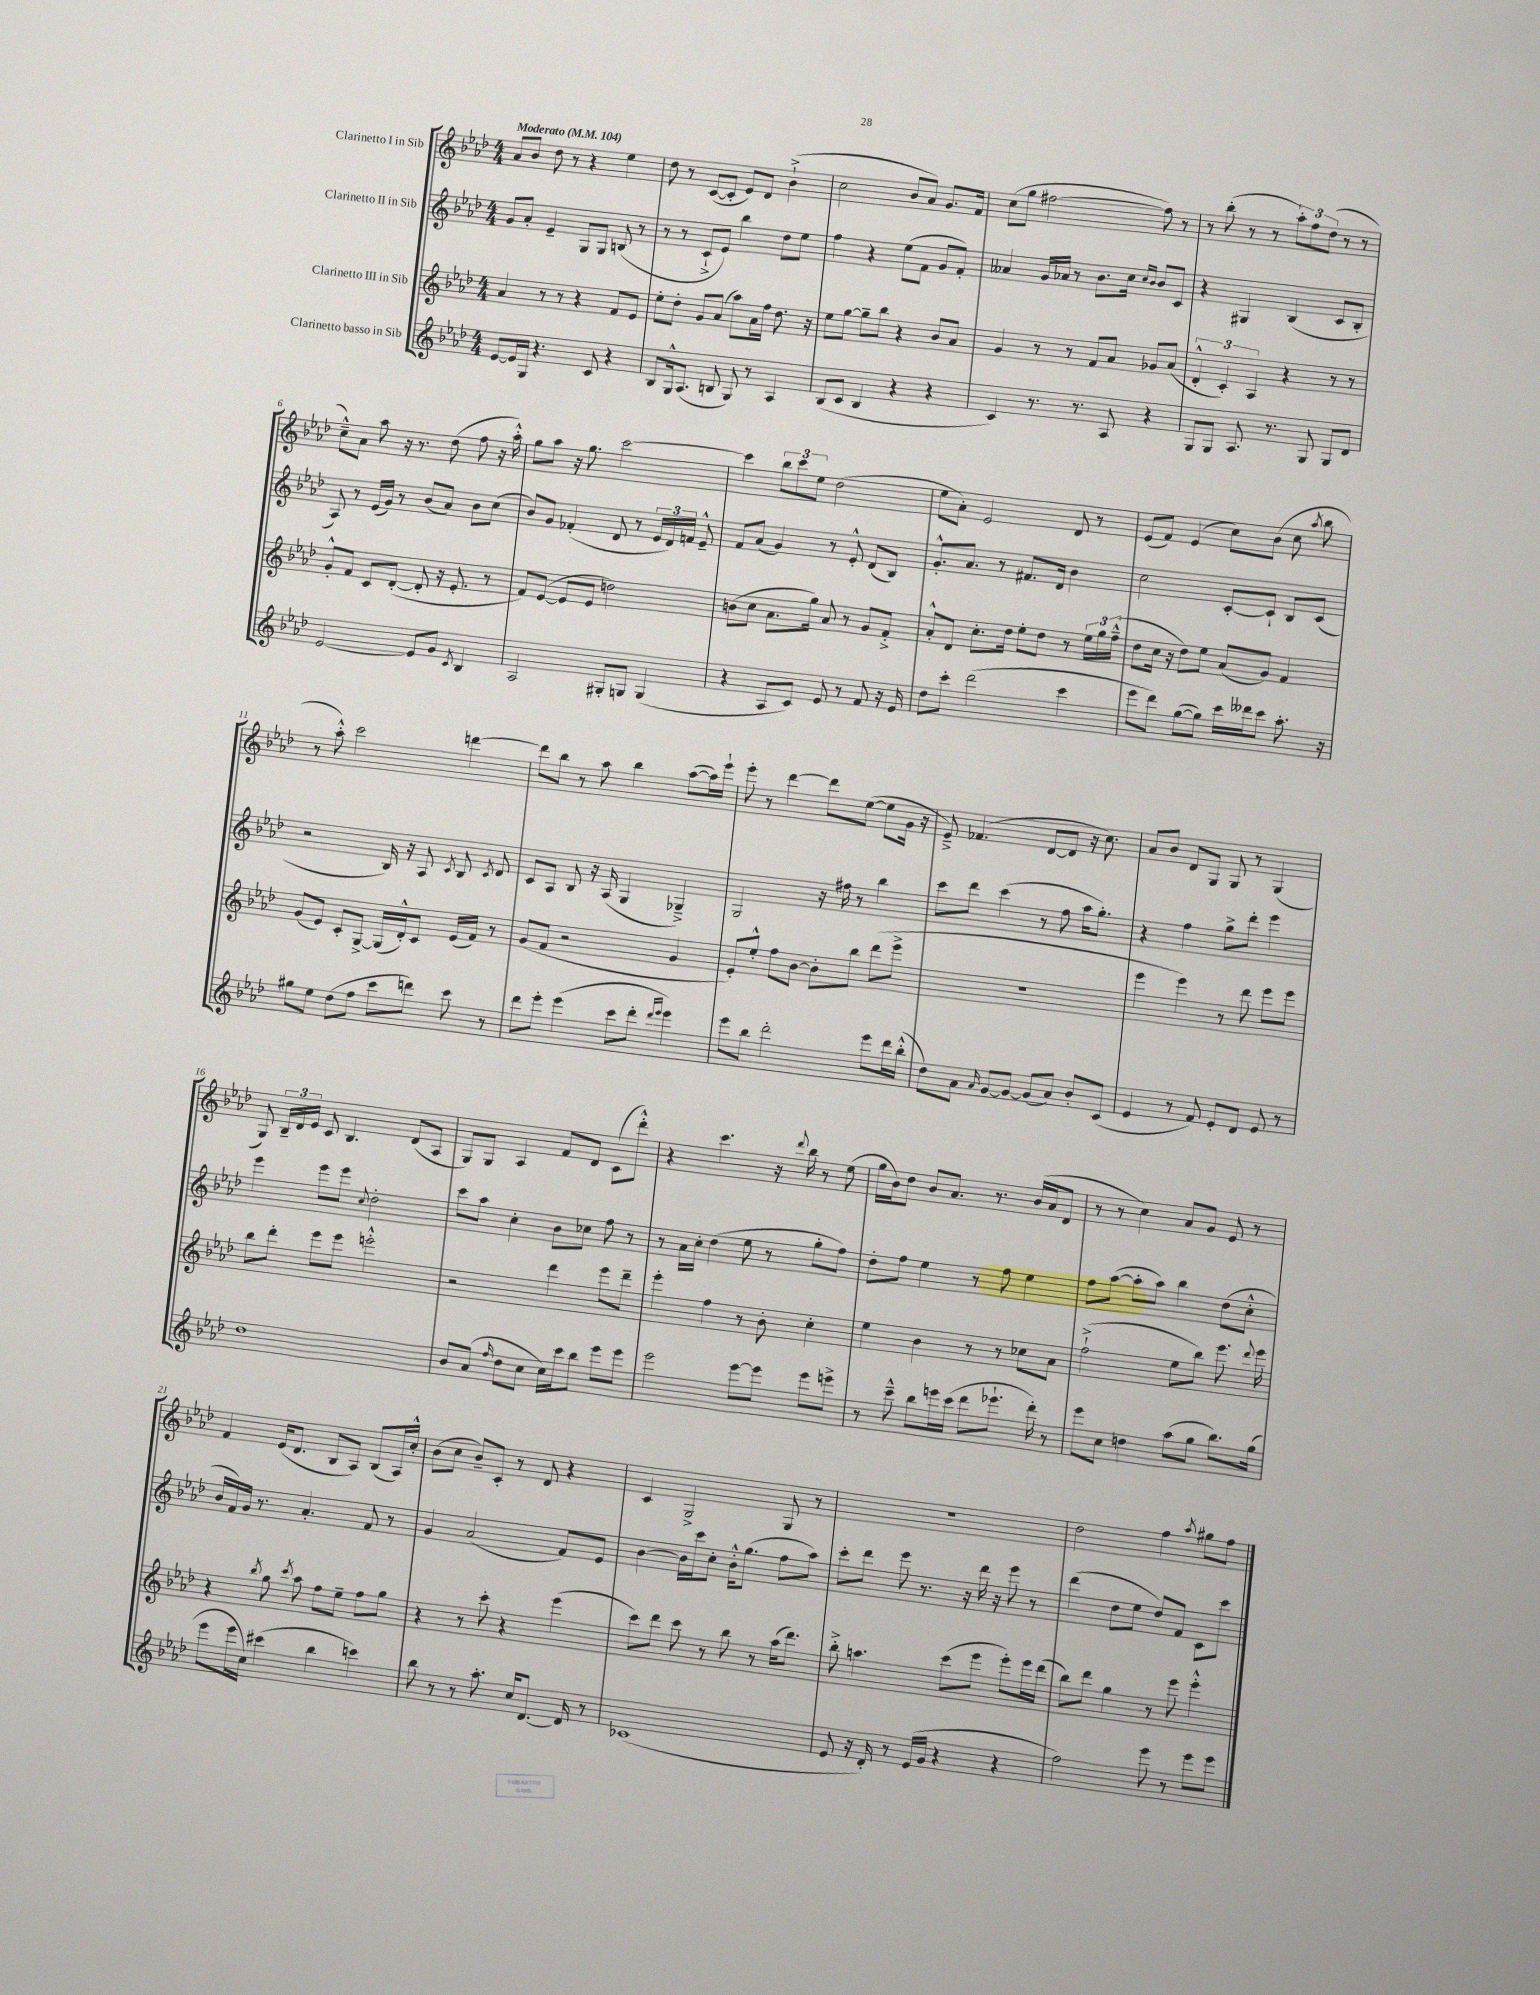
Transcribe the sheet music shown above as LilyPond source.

<<
\new StaffGroup <<
\new Staff = "s0" \with { instrumentName = "Clarinetto I in Sib" } {
    \clef treble \key aes \major \numericTimeSignature \time 4/4 \tempo "Moderato" 4 = 104
    \autoBeamOff aes'8[ bes'8] des''8 r8 r4 ees''4 |
    des''8 r8 c'8[~( c'8]-. ees'8[) des'8] bes'4-!->( |
    c''2 bes'8[ aes'8]) g'8.[ f'16] |
    c''8[( g''8] fis''2~ fis''8) r8 |
    r8 bes''8-.( r8 r8 \tuplet 3/2 { aes''8[-.) f''8 des''8]( } r8 r8 |
    c''8[---^) aes'8] aes''8 r16 r8. des''8( f''8 r16 aes''16-.-^) |
    g''8[ aes''8] r16 g''8. c'''2~ |
    c'''4 \tuplet 3/2 { bes''8[ c'''8 ees''8] } des''2( |
    ees''8[ aes'8]-.) ees'2 des'8 r8 |
    ees'8[( f'8]) ees'4( c''8[) bes'8]( c''8 \acciaccatura { aes''8 } bes''8 |
    r8 aes''8-.-^) c'''2 d'''4~ |
    d'''8[ bes''8] r8 aes''8 bes''4 aes''8[~( aes''16) ees'''16]-! |
    ees'''8-. r8 des'''4~ des'''8[ ees''8]~( ees''8[ g'16] r16 |
    ees'8--->) fes'4.( des'8[~ des'8] r16 c''8.) |
    aes'8[ bes'8] des'8[ g8] g8 r8 g4( |
    g8) \tuplet 3/2 { bes16[-- des'16 ees'16] } c'8 bes4. des'8[( aes8] |
    g8[) g8] aes4 f'8[ des'8] c'8[( des'''8]-.-^) |
    r4 c'''4. r16 \appoggiatura { des'''8 } bes''16 r8 ees''8( |
    g''16[ bes'16) des''8] bes'8[ aes'8.] r8. bes'16[( aes'16 des'8] |
    r8 r8 c''4) aes'8[ g'8] ees'8 r8 |
    f'4 ees'16[( des'8.] bes8[ aes8]) bes8[( aes16) c''16]-.-^ |
    bes'8[( c''8] bes'8[--) c'8]-. r8 des'8 r4 |
    c'4 g2-> g8 r8 |
    r1 |
    des''2 f''4 \acciaccatura { aes''8 } gis''8[ f''8] \bar "|." |
}
\new Staff = "s1" \with { instrumentName = "Clarinetto II in Sib" } {
    \clef treble \key aes \major \numericTimeSignature \time 4/4
    \autoBeamOff g'8[ aes'8]-. ees'4-- g8[ g8] b8( r8 |
    r8 r8 c'8[-!-> ees'8]) bes''4 des''8[ ees''8] |
    f''4 r4 ees''8[( f'8] g'8[ f'8]-.) |
    aeses'4 g'16[ aes'16] r8 bes'8.[ c''16] \grace { c''16[ bes'16] } bes'8[ c'8] |
    r4 gis4 bes4( c'8[ bes8]-. |
    aes8) r8 ees'16[( g'16]) r8 bes'8[( aes'8]) bes'8[ c''8]( |
    bes'8[) g'8] fes'4-.( des'8 r8 \tuplet 3/2 { ees'16[ des'16) f'16] } ees'8---^ |
    f'8[ aes'8]( g'4) r8 ees'8-.-^ des'8[( bes8]) |
    g'8.[-.-^ aes'8.] r8 fis'8.[ des'16] bes'4 |
    c''2 c'8[~-. c'8]-! bes8[ c'8]( |
    r2 bes16) r16 aes8 \acciaccatura { c'8 } bes8 \acciaccatura { c'8 } des'8 |
    c'8[ aes8] bes8 r16 aes16( g4 ges4--->) |
    g2 r16 fis''16 r8 bes''4 |
    c'''8[ des'''8] c'''4( r8 f''8 aes''16[ g''8.]-.) |
    r4 f''4 g''8[-> des'''8]-. ees'''4 |
    ees'''4 ees'''8[ ees'''8] \appoggiatura { c''8 } des''2-. |
    c'''8[ aes''8] c''4-. bes'8[ ces''8] f''8 r8 |
    r8 aes'16[ c''16]-. des''4( ees''8 r8 g''8[-. f''8]) |
    des''8[-. f''8] ees''4 r8 f''8 ees''4 |
    f''8[ aes''8]~( aes''8[-. aes''8]) bes''4 des''8[( c''8]-.-^ |
    bes'16[ f'16) g'16] r8. aes'4.-. f'8 r8 |
    g'4 aes'2( f'8[) ees'8] |
    bes'4~ bes'16[ c'''16 c''8]-. bes'16[-.-^ g''8.]( f''8[ aes''8]) |
    c'''8[-. des'''8] ees'''8 r8. r16 des'''16 r16 ees'''8 r8 |
    des'''4( des''8[ ees''8] des''8[) f'8] c'8[ c'''8] \bar "|." |
}
\new Staff = "s2" \with { instrumentName = "Clarinetto III in Sib" } {
    \clef treble \key aes \major \numericTimeSignature \time 4/4
    \autoBeamOff aes'4 r8 r8 r4 f'8[ ees'8] |
    ees''8[-. des''8]-. g'8[ aes'8]( aes''8[) aes'16 f''16] des''8. r16 |
    ees''8[ g''8]~ g''8[-- bes''8] r4 bes'8[ aes'8] |
    g'4 r8 r8 f'8[ aes'8] ges'8[ aes'8]( |
    \tuplet 3/2 { des'4-.-^ c'4-.) aes4 } r4 r8 r8 |
    g'8[-.-^ f'8] c'8[ des'8]~-.( des'8-. r16 ees'8.-. r8 |
    f'8[) ees'8]~( ees'8[ ees'8] d''2) |
    b'8[( c''8] aes'8.[ g''16]) aes'8 r8 g'8[ f'8]-.-> |
    aes'8[-.-^ des'8] c''8.[-. des''16] ees''8[-. des''8] r8 \tuplet 3/2 { ees''16[ g''16 f''16]---^( } |
    des''8[ c''16] r16 des''8[) ees''8] aes'8[( g'8]) f'4 |
    g'8[( ees'8]) c'8[-. g8]~-> g16[( des'16-.-^) c'8] ees'16[( f'16]) r8 |
    g'8[( f'8] r2 g'4 |
    ees'8[-.) ees''8]-.-^ f''8[ bes'8]~ bes'8[-. bes''8] des'''8[( ees'''8]-> |
    R1 |
    ees'''4 ees'''4) r8 des'''8 ees'''8[ ees'''8] |
    bes''8[ des'''8]-. ees'''8[ ees'''8] e'''2-.-^ |
    r2 des'''4 ees'''8[ des'''8]-- |
    ees'''4-. f''4 r8 bes'8-. c''4-. |
    ees''4 bes'4 r8 r8 ces''8[ aes'8] |
    f''2-!->( ees''8[ bes''8]) ees'''8. \appoggiatura { des'''8 } ees'''16 |
    r4 \acciaccatura { bes''8 } g''8 \acciaccatura { c'''8 } aes''8 f''8[ ees''8]-- f''8[ g''8] |
    r4 r8 c'''8-. r4 ees'''4( |
    c'''8[) des'''8] c'''8 r8 bes''8 r8 aes''16[( des'''8.]) |
    bes''8-.-> a''4. c'''8[( ees'''8] ees'''8[-.) ees'''16 des'''16]( |
    bes''8[) des'''8] g''4 r8 ees'''8 ees'''4-.-^ \bar "|." |
}
\new Staff = "s3" \with { instrumentName = "Clarinetto basso in Sib" } {
    \clef treble \key aes \major \numericTimeSignature \time 4/4
    \autoBeamOff ees'8[~ ees'16 g16] r4. c'8 r4 |
    bes8[ g16-^ aes8.]( b8 g8) r8 aes4 |
    bes8[( c'8] bes4 r4 r4 |
    c'4) r8. r8. aes8 r4 |
    g8[ g8] aes8. r8. g8 g8[ des'8] |
    ees'2~ ees'8[ g'8] \acciaccatura { c'8 } bes4 |
    aes2 gis8[-. g8] g4( |
    r4 aes8[ c'8]) ees'8 r8 f'8 r16 ees'16 |
    des''8[ c'''8]-. des'''2( c'''4 |
    ees'''8[ des'''8]) g''8[~( g''8]) c'''16[ deses'''16 c'''8] aes''8.-. r16 |
    gis''8[ ees''8] des''8[( f''8] c'''8[ d'''8]) c'''8 r8 |
    des'''8[ ees'''8]-. ees'''4( c'''8[ des'''8]-. \grace { des'''16[ ees'''16] } ees'''4) |
    ees'''8[ bes''8] des'''2-. ees'''8[ des'''16 bes''16]-.-^( |
    des''8[) aes'8] \grace { aes'16 } g'8[~ g'8]~ g'8[( aes'8]) bes'8[-. c'8]( |
    ees'4 r8 f'8) ees'8[-. des'8] ees'8 r8 |
    des''1 |
    bes'8[ aes'8]( \grace { f''16 } des''8[ c''8] c''16[) c'''16 bes''8] ees'''8[ ees'''8] |
    ees'''2 ees'''8[~ ees'''8] ees'''8[ e'''8]-> |
    r8 c'''8---^ bes''8[ e'''16 c'''16]( des'''8[ ees'''8.]-! des'''16-.) r8 |
    ees'''8[ c''8] d''4 aes''8[( g''8] bes''8.[) g''16]( |
    ees'''8[ ees'''16 c''16]) cis'''4( bes''4 c'''4) |
    bes''8 r8 r8 aes''8.-. c''16[ des'8.]~ des'16 r8 |
    ces'1( |
    ees'8 r16 des'16-.) r8 ees'16[( g'16] r4 r4 |
    f''2) ees'''8 r8 ees'''8[ ees'''8] \bar "|." |
}
>>
>>
